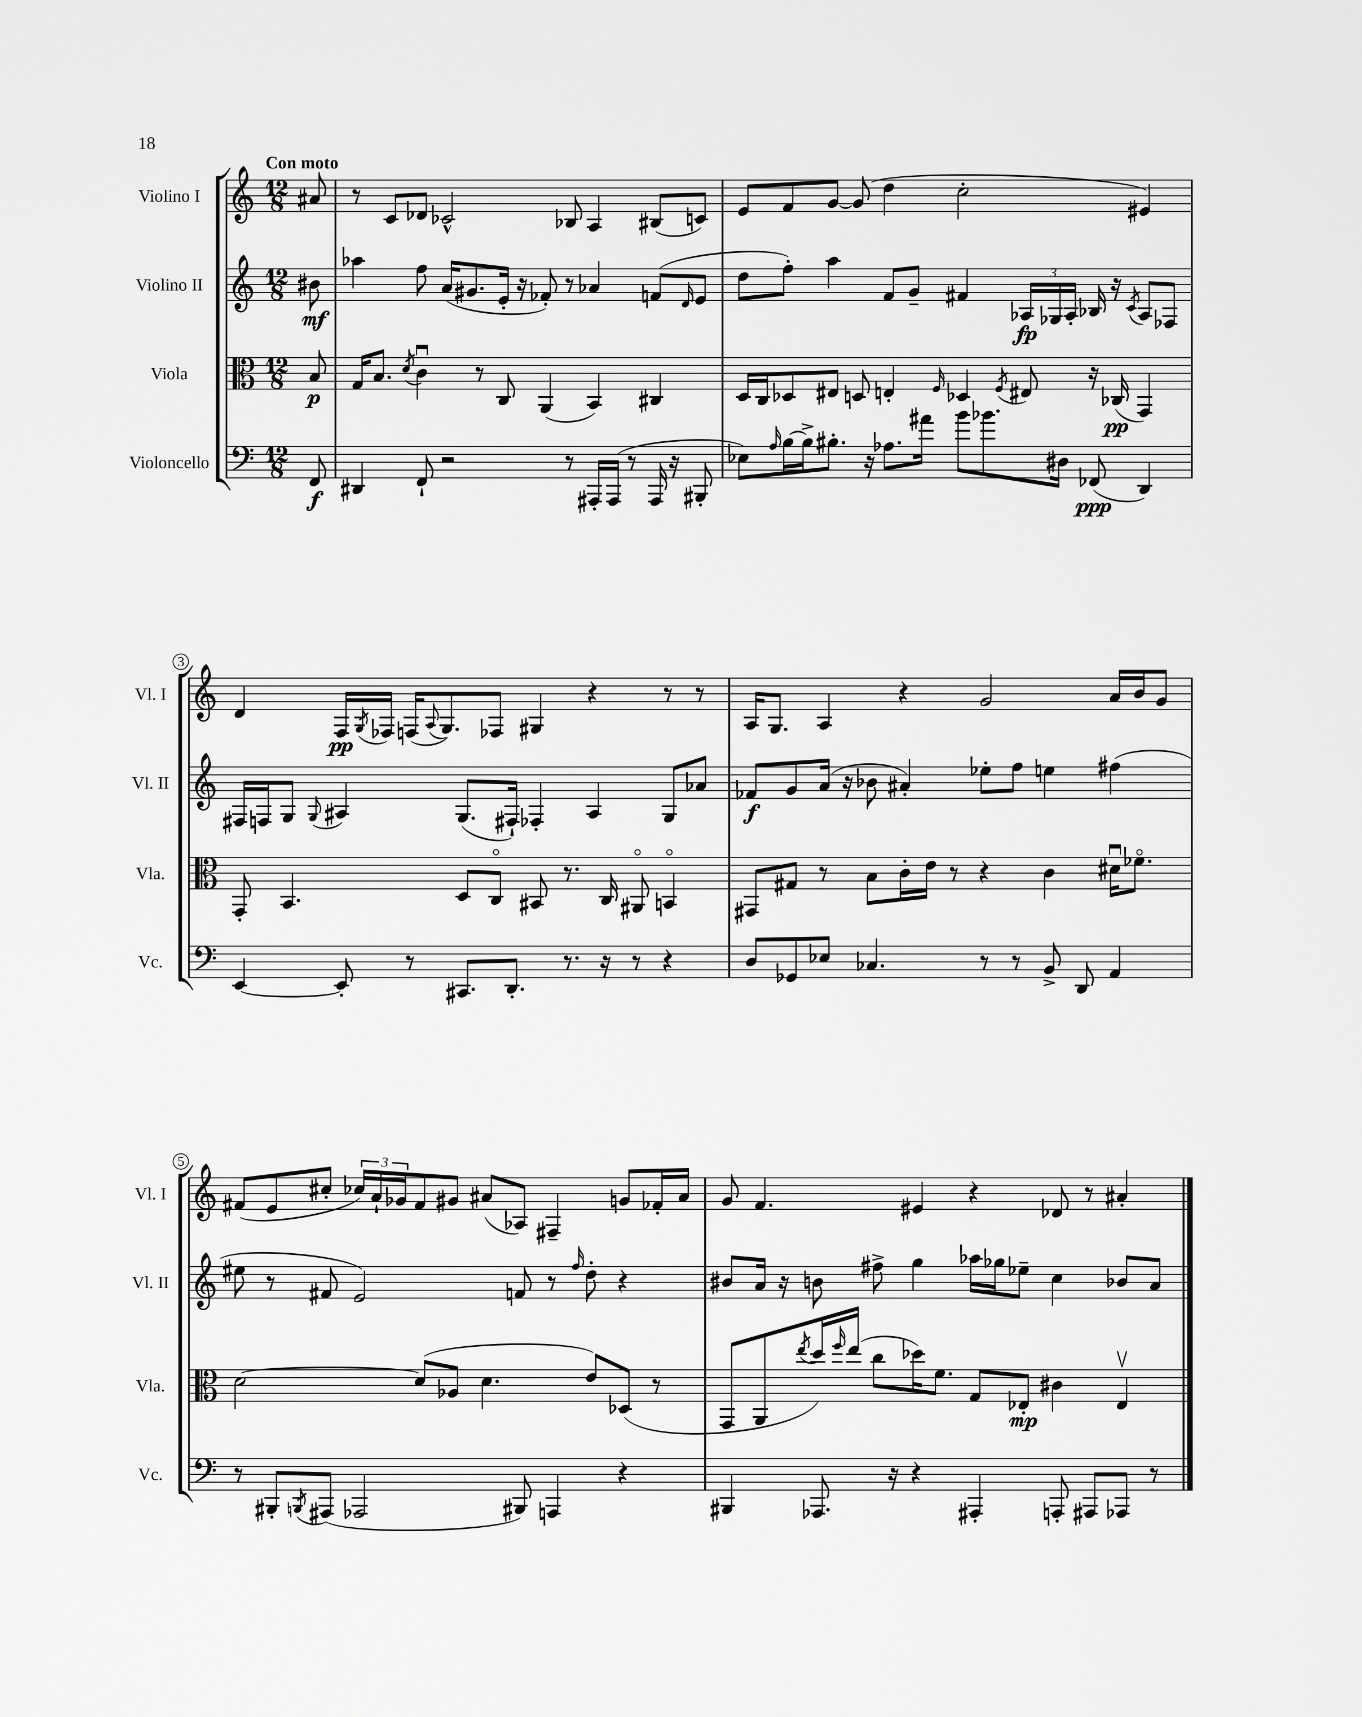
<<
\new StaffGroup <<
\new Staff = "s0" \with { instrumentName = "Violino I" shortInstrumentName = "Vl. I" } {
    \clef treble \key c \major \numericTimeSignature \time 12/8 \partial 8 \tempo "Con moto"
    ais'8 |
    r8 c'8 des'8 ces'2-^ bes8 a4 bis8( c'8) |
    e'8 f'8 g'8~ g'8( d''4 c''2-. eis'4) |
    d'4 f16\pp \acciaccatura { g8 } fes16 f16( \appoggiatura { a8 } g8.) fes8 gis4 r4 r8 r8 |
    a16 g8. a4 r4 g'2 a'16 b'16 g'8 |
    fis'8( e'8 cis''8-. \tuplet 3/2 { ces''16) a'16-! ges'16 } fis'8 gis'8 ais'8( aes8) fis4-- g'8 fes'16-. ais'16 |
    g'8 f'4. eis'4 r4 des'8 r8 ais'4-. \bar "|." |
}
\new Staff = "s1" \with { instrumentName = "Violino II" shortInstrumentName = "Vl. II" } {
    \clef treble \key c \major \numericTimeSignature \time 12/8 \partial 8
    bis'8\mf |
    aes''4 f''8 a'16( gis'8. e'16-. r16 fes'8-.) r8 aes'4 f'8( \grace { d'16 } e'8 |
    d''8 f''8-.) a''4 f'8 g'8-- fis'4 \tuplet 3/2 { aes16\fp ges16 aes16-. } bes16 r16 \acciaccatura { c'8 } aes8 fes8 |
    fis16 f16 g8 \appoggiatura { g8 } ais4 g8.( fis16-!) fes4-. ais4 g8 aes'8 |
    fes'8\f g'8 a'16( r16 bes'8 ais'4-.) ees''8-. f''8 e''4 fis''4( |
    eis''8 r8 fis'8 e'2) f'8 r8 \grace { f''16 } d''8-. r4 |
    bis'8 a'16 r16 b'8 fis''8-> g''4 aes''16 ges''16 ees''8-- c''4 bes'8 a'8 \bar "|." |
}
\new Staff = "s2" \with { instrumentName = "Viola" shortInstrumentName = "Vla." } {
    \clef alto \key c \major \numericTimeSignature \time 12/8 \partial 8
    b8\p |
    g16 b8. \acciaccatura { d'8 } c'4\downbow r8 c8 a,4( b,4) cis4 |
    d16 c16 des8 eis8 d8 e4-. \grace { f16 } des4 \acciaccatura { f8 } eis8 r16 ces16\pp( g,4) |
    g,8-. b,4. d8 c8\flageolet bis,8 r8. c16 ais,8\flageolet b,4\flageolet |
    gis,8 gis8 r8 b8 c'16-. e'16 r8 r4 c'4 dis'16\downbow fes'8.\flageolet |
    d'2~ d'8( aes8 d'4. e'8) des8( r8 |
    g,8 a,8 \acciaccatura { e''8 } d''16) \grace { f''16 } e''16( c''8 des''16) f'8. g8 ees8-.\mp cis'4 ees4\upbow \bar "|." |
}
\new Staff = "s3" \with { instrumentName = "Violoncello" shortInstrumentName = "Vc." } {
    \clef bass \key c \major \numericTimeSignature \time 12/8 \partial 8
    f,8\f |
    dis,4 f,8-! r2 r8 ais,,16-. ais,,16( r8 ais,,16 r16 bis,,8-. |
    ees8) \grace { a16 } b16~ b16-> bis8.-. r16 aes8. ais'16 b'8 bes'8. dis16 fes,8\ppp( d,4) |
    e,4~ e,8-. r8 cis,8. d,8.-. r8. r16 r8 r4 |
    d8 ges,8 ees8 ces4. r8 r8 b,8-> d,8 a,4 |
    r8 bis,,8-. \acciaccatura { b,,8 } ais,,8( aes,,2 bis,,8) a,,4 r4 |
    bis,,4 aes,,8. r16 r4 ais,,4-. a,,8-. ais,,8 aes,,8 r8 \bar "|." |
}
>>
>>
\layout { \context { \Score \override BarNumber.stencil = #(make-stencil-circler 0.1 0.3 ly:text-interface::print) } }
